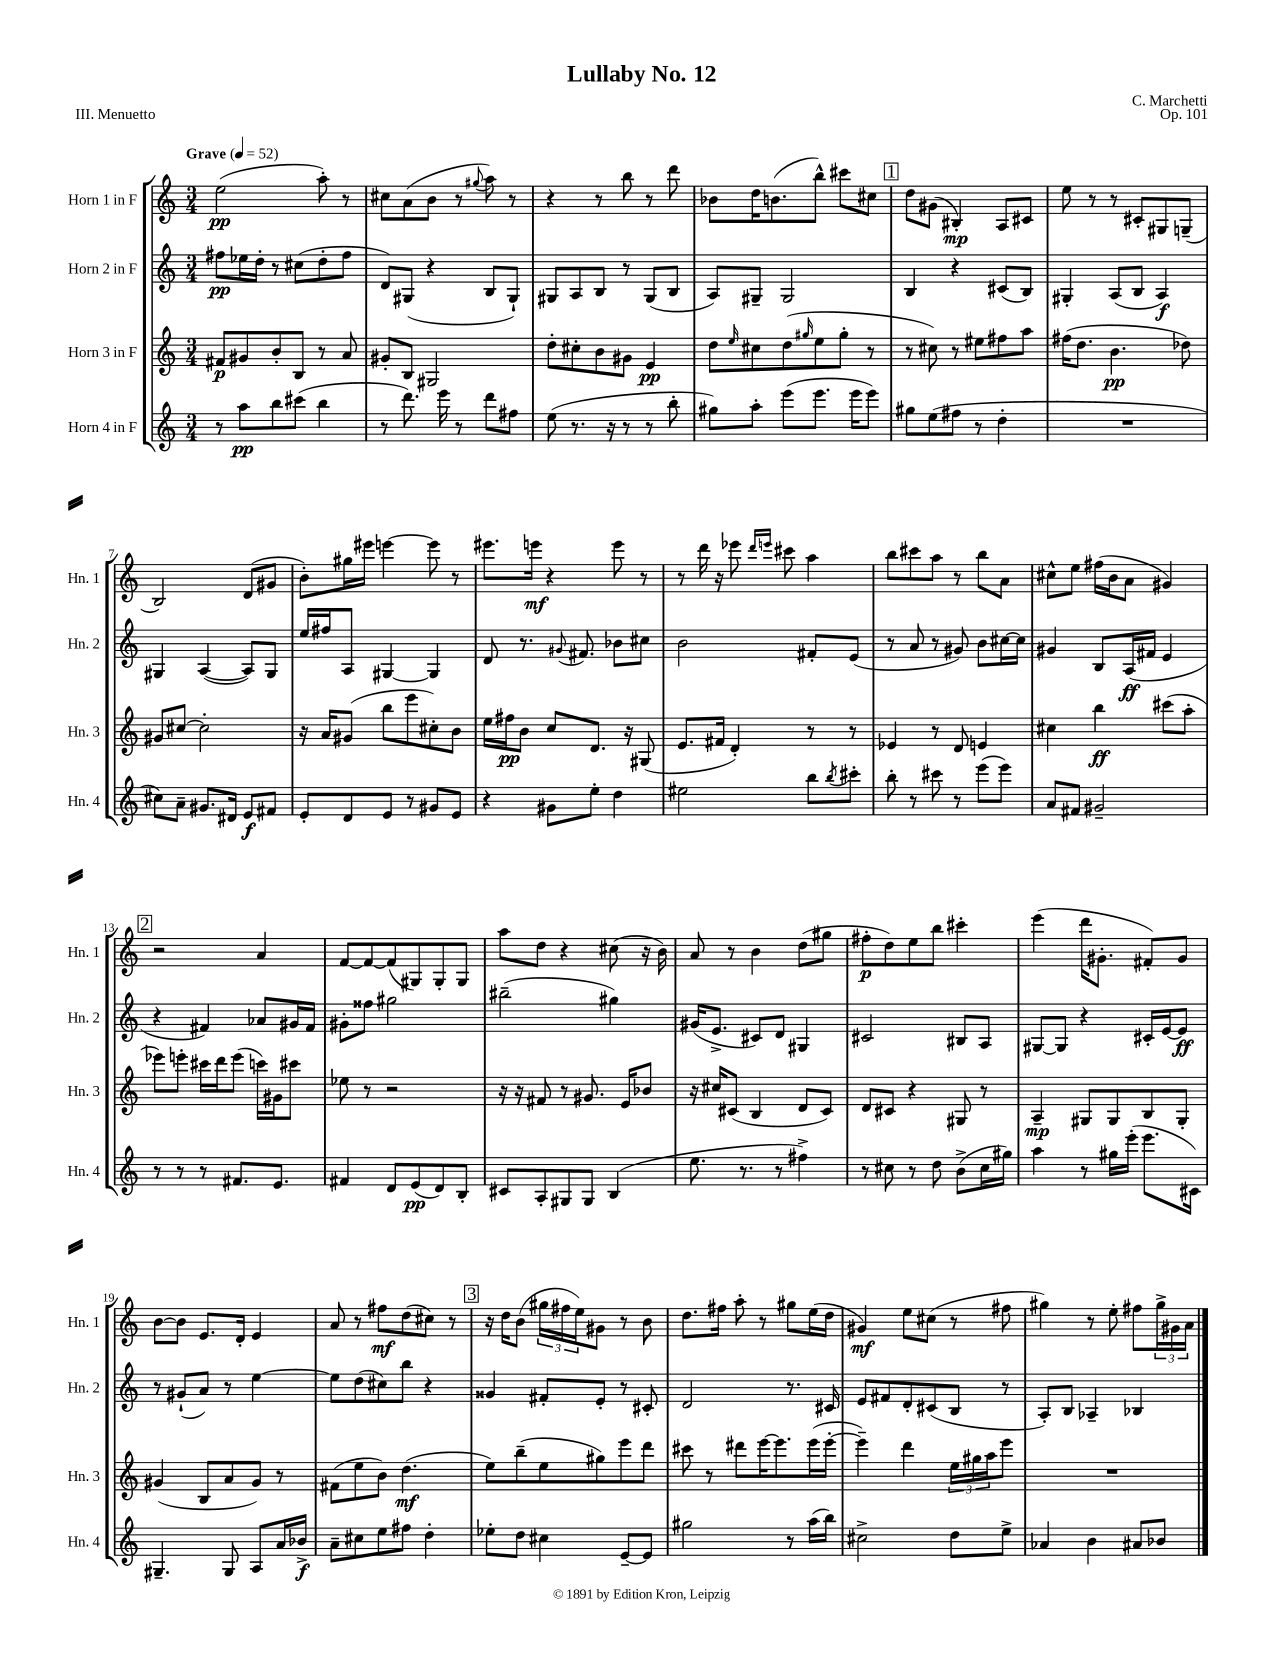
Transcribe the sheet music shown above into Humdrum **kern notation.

**kern	**kern	**kern	**kern
*staff4	*staff3	*staff2	*staff1
*clefG2	*clefG2	*clefG2	*clefG2
*k[]	*k[]	*k[]	*k[]
*M3/4	*M3/4	*M3/4	*M3/4
*MM52	*MM52	*MM52	*MM52
8r	8f#	8ff#	(2ee
8aa	8g#	16ee-	.
.	.	16dd'	.
8bb	8b'	8r	.
(8ccc#	8B	(8cc#	.
4bb	8r	8dd'	8aa')
.	8a	8ff#	8r
=	=	=	=
8r	8g#'	8d)	8cc#
8.ddd)	8B	(8G#	(8a
.	2G#	4r	8b
16eee	.	.	.
8r	.	.	8r
.	.	.	8qqgg#
8ddd	.	8B	8aa)
8ff#	.	8G#`)	8r
=	=	=	=
(8ee	8dd'	8G#	4r
8.r	8cc#'	8A	.
.	8b	8B	8r
16r	.	.	.
8r	8g#	8r	8bb
8r	4e	(8G#	8r
8bb'	.	8B	8ddd
=	=	=	=
8gg#)	8dd	8A)	8b-
.	16qqee	.	.
8aa'	8cc#	8G#~	16dd
.	.	.	(8.b
(8eee	(8dd	2G#	.
.	16qqgg#	.	.
8.eee	8ee	.	8bb^^)
.	8gg#'	.	8ccc#
16eee	.	.	.
8eee)	8r	.	8cc#
=	=	=	=
8gg#	8r	4B	8dd
(8ee	8cc#)	.	(8g#
8ff#	8r	4r	4B#')
8r	8ee#	.	.
4dd'	8ff#	(8c#	8A
.	8aa	8B)	8c#
=	=	=	=
2.r	(16ff#	4G#'	8ee
.	8.dd	.	.
.	.	.	8r
.	4.b	(8A	8r
.	.	8B	8c#'
.	.	4A)	8G#
.	8dd-)	.	(8G~
=	=	=	=
8cc#)	8g#	4G#	2B)
8a~	[8cc#	.	.
8.g#	2cc#']	([4A	.
16d#	.	.	.
8e	.	8A])	(8d
8f#	.	8G#	8g#
=	=	=	=
8e'	16r	16ee	8b')
.	16a	16ff#	.
8d	(8g#	8A	16gg#
.	.	.	16eee#
8e	8bb	[4G#	[4eee
8r	8eee	.	.
8g#	8cc#')	4G#]	8eee]
8e	8b	.	8r
=	=	=	=
4r	16ee	8d	8.eee#
.	16ff#	.	.
.	8b	8.r	.
.	.	.	16eee
8g#	8cc	.	4r
.	.	8qqg#	.
.	.	8.f#	.
8ee'	8.d	.	.
4dd	.	8b-	8eee
.	16r	.	.
.	(8G#	8cc#	8r
=	=	=	=
2ee#	8.e	2b	8r
.	.	.	16ddd
.	16f#	.	16r
.	4d')	.	8eee-
.	.	.	16qqddd
.	.	.	16qqeee
.	.	.	8ccc#
8bb	8r	8f#'	4aa
8qbb	.	.	.
8ccc#'	8r	(8e	.
=	=	=	=
8bb'	4e-	8r	8bb
8r	.	8a	8ccc#
8ccc#	8r	8r	8aa
8r	8d	8g#)	8r
(8eee	4e	8b	8bb
8eee)	.	[16cc#	8a
.	.	16cc#]	.
=	=	=	=
8a	4cc#	4g#	8cc#^^
8f#	.	.	8ee
2g#~	4bb	8B	(16ff#
.	.	.	16b
.	.	(16A	8a
.	.	16f#	.
.	(8ccc#	4e	4g#)
.	8aa'	.	.
=	=	=	=
8r	8eee-)	4r	2r
8r	8eee'	.	.
8r	16ccc#	4f#)	.
.	16ddd	.	.
8.f#	(8eee	.	.
.	16ccc)	8a-	4a
8.e	16g#	.	.
.	8ccc#	16g#	.
.	.	16f#	.
=	=	=	=
4f#	8ee-	8g#'	[8f
.	8r	8ff##	8f_
8d	2r	2gg#	(8f]
(8e	.	.	8G#)
8d)	.	.	8G#'
8B'	.	.	8G#
=	=	=	=
8c#	16r	(2bb#~	8aa
.	16r	.	.
8A'	8f#	.	8dd
8G#	8r	.	4r
8G#	8.g#	.	.
(4B	.	4gg#)	(8cc#
.	16e	.	.
.	8b-	.	16r
.	.	.	16b)
=	=	=	=
8.ee	16r	(16g#	8a
.	16cc#	8.e^	.
.	(8c#	.	8r
8.r	.	.	.
.	4B	8c#)	4b
8r	.	8d	.
4ff#^)	8d	4G#	(8dd
.	8c#)	.	8gg#
=	=	=	=
8r	8d	2c#	8ff#'
8cc#	8c#	.	8dd)
8r	4r	.	8ee
8dd	.	.	8bb
(8b^	8G#	8B#	4ccc#'
16cc#	8r	8A	.
16gg#)	.	.	.
=	=	=	=
4aa	4A~	[8G#	(4eee
.	.	8G#]	.
8r	8G#	4r	16ddd
.	.	.	8.g#'
16gg#	8G#	.	.
(16eee'	.	.	.
8.eee	8B	16c#'	8f#')
.	.	[16e	.
.	8G#'	8e]	8g#
16c#)	.	.	.
=	=	=	=
4.G#~	(4g#	8r	[8b
.	.	(8g#`	8b]
.	8B	8a)	8.e
8G#	8a	8r	.
.	.	.	16d'
8A	8g#)	[4ee	4e
16a	8r	.	.
16b-^	.	.	.
=	=	=	=
8a~	(8f#	8ee]	8a
8cc#	8ee	(8dd	8r
8ee	8b)	8cc#)	8ff#
8ff#	(4.dd	8bb	(8dd
4dd'	.	4r	8cc#)
.	.	.	8r
=	=	=	=
8ee-'	8ee)	4g##	16r
.	.	.	16dd
8dd	(8bb~	.	(8b
4cc#	8ee	8f#'	24gg#
.	.	.	24ff#
.	.	.	24ee)
.	8gg#)	8e'	8g#
[8e~	8eee	8r	8r
8e]	8ddd	8c#'	8b
=	=	=	=
2gg#	8ccc#	2d	8.dd
.	8r	.	.
.	.	.	16ff#
.	8ddd#	.	8aa'
.	[16eee	.	8r
.	8.eee]	.	.
8r	.	8.r	8gg#
(16aa	(16eee	.	(16ee
16bb)	[16eee'	16c#	16dd
=	=	=	=
2cc#^	4eee~])	8e	4g#)
.	.	8f#	.
.	4ddd	8d'	8ee
.	.	(8c#	(8cc#
8dd	24ee	8B	8r
.	24gg#	.	.
.	24aa	.	.
8ee^	8eee	8r	8ff#
=	=	=	=
4a-	2.r	8A')	4gg#)
.	.	8B	.
4b	.	4A-~	8r
.	.	.	8ee'
8a#	.	4B-	8ff#
8b-	.	.	24gg#^
.	.	.	24g#
.	.	.	24a
==	==	==	==
*-	*-	*-	*-
